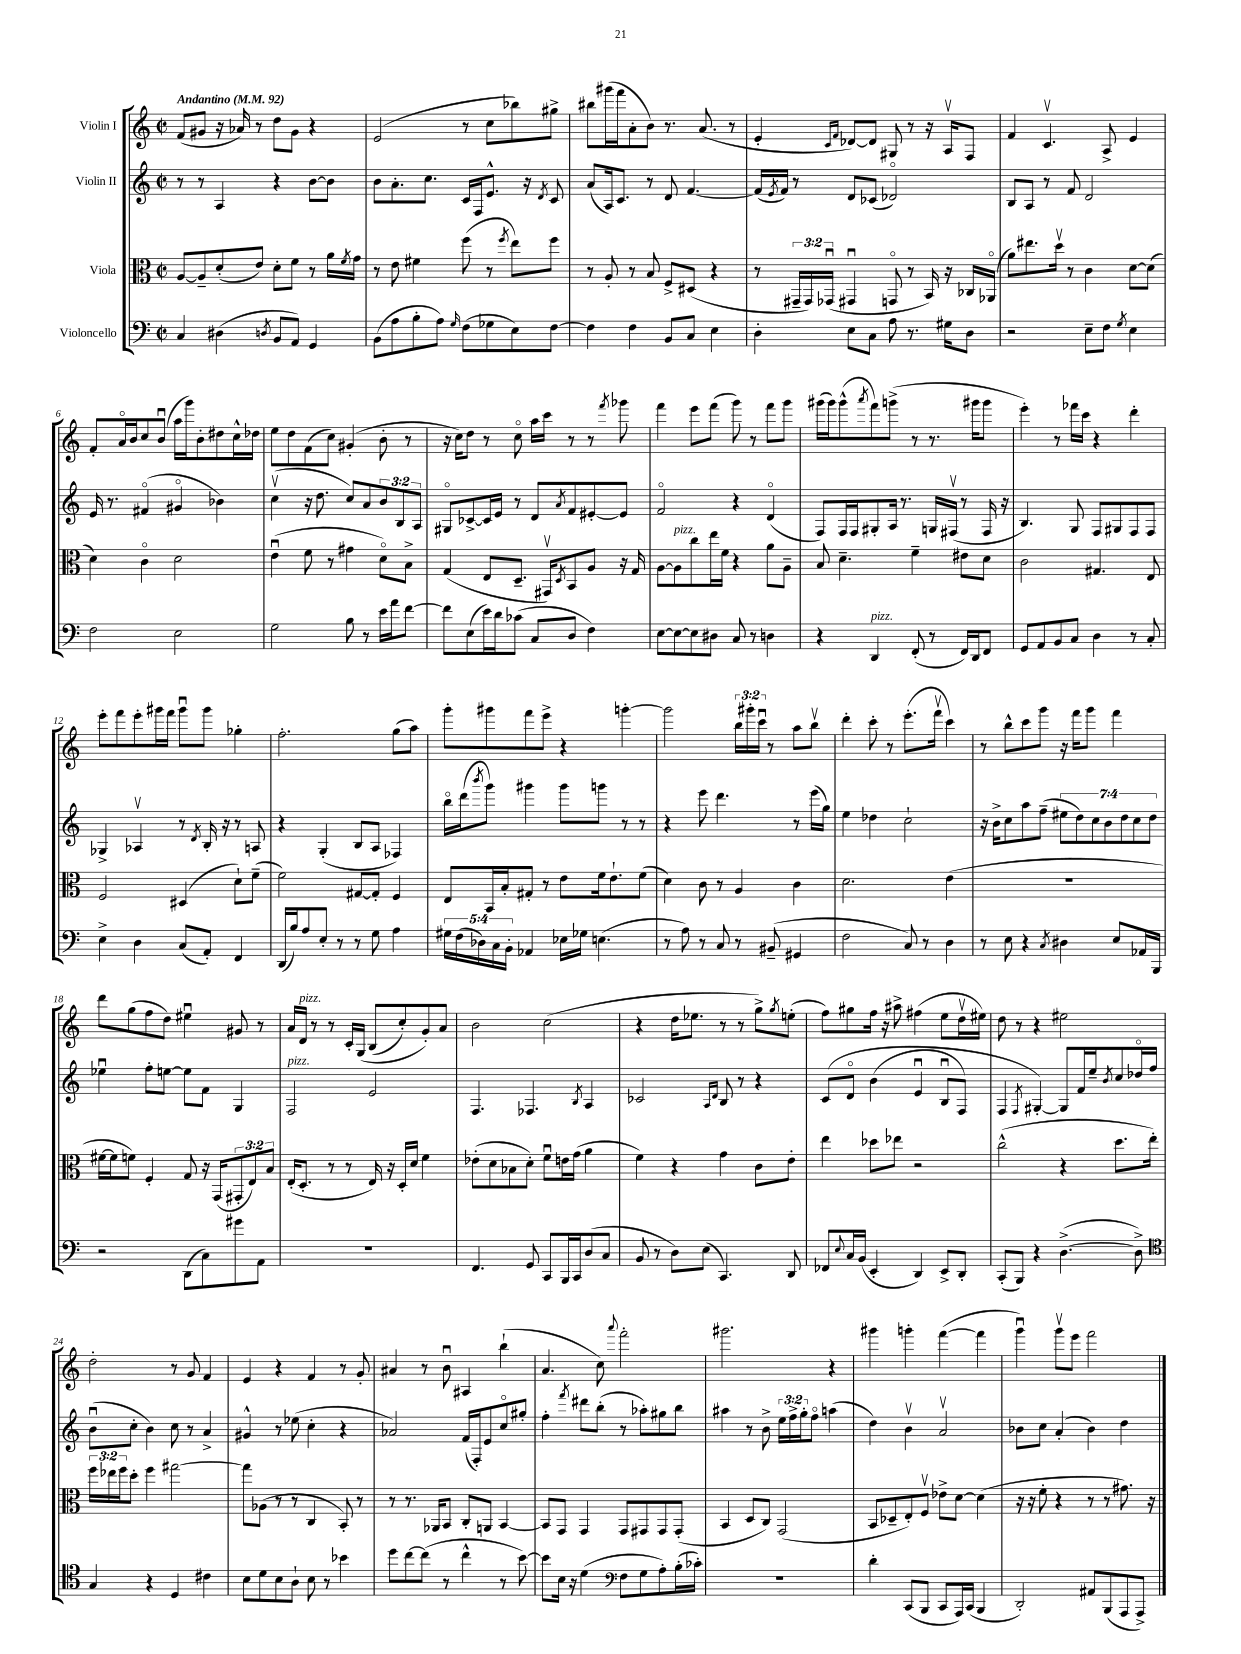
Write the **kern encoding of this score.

**kern	**kern	**kern	**kern
*part4	*part3	*part2	*part1
*staff4	*staff3	*staff2	*staff1
*I"Violoncello	*I"Viola	*I"Violin II	*I"Violin I
*clefF4	*clefC3	*clefG2	*clefG2
*k[]	*k[]	*k[]	*k[]
*M2/2	*M2/2	*M2/2	*M2/2
*met(c|)	*met(c|)	*met(c|)	*met(c|)
*MM92	*MM92	*MM92	*MM92
=1	=1	=1	=1
!	!	!	!LO:TX:a:B:t=Andantino
4C/	[8A/L	8r	(8f/L
.	8A~/]	8r	8g#X/J
(4D#X\	(8d'/	4A/	16r
.	.	.	16a-X/)
.	8e/J)	.	8r
8qDn/	.	.	.
8BB/L	8d'\L	4r	8dd\L
8AA/J)	8f\J	.	8g#\J
4GG/	8r	[8b\L	4r
.	16a\LL	8b\J]	.
.	8qf/	.	.
.	16g\JJ	.	.
=2	=2	=2	=2
(8BB\L	8r	8b\L	(2e/
8A\	8e\	8.a'\	.
8B'\	4f#X\	.	.
.	.	8.cc\J	.
8A\J)	.	.	.
16qqG/	.	.	.
(8F\L	(8ff\	16c/LL	8r
.	.	16F/J	.
8G-X\	8r	8.e^^/J	8cc\L
.	8qff/	.	.
8E\)	8ee\L)	.	8bb-X\)
.	.	16r	.
.	.	8qd/	.
[8F\J	8ff\J	8c/	8gg#X^\J
=3	=3	=3	=3
4F\]	8r	(8a/L	8bb#X\L
.	8A'/	16A/k)	(16ggg#X\L
.	.	8.c/J	16fff\J
4F\	8r	.	8a'\
.	8B/	8r	8b\J)
8BB/L	8F^/L	8d/	8.r
8C/J	(8D#X/J	[4.f/	.
.	.	.	(8.a/
4E\	4r	.	.
.	.	.	8r
=4	=4	=4	=4
4D'\	8r	(16f/LL]	4e'/
.	.	8qe/	.
.	.	16f/JJ)	.
.	24GG#X~/LL	8r	.
.	24GG#/)	.	.
.	(24GG-Xu/JJ	.	.
.	.	.	16qqc/LL
.	.	.	16qqf/JJ
8E\L	4GG#Xu/	8d/L	[8d-X/L)
8C\J	.	(8c-X/J	8d-/J]
8A\	8GGn/	2d-X/)	8G#X/
8.r	8r	.	8r
.	16BB/)	.	16r
16G#X\KL	16r	.	16Av/KL
8D\J	16C-X/LL	.	8F/J
.	(16AA-X/JJ	.	.
=5	=5	=5	=5
2r	8a\L)	8B/L	4f/
.	8.ee#X\	8A/J	.
.	.	8r	4.cv/
.	16ddv\Jk	.	.
.	8r	8f/	.
8E~\L	4c\	2d/	.
8F\J	.	.	8A^/
8qG/	.	.	.
4E\	[8d\L	.	4e/
.	(8d\J]	.	.
!!LO:LB:g=z
=6	=6	=6	=6
2F\	4d\)	16e/	8f'/L
.	.	8.r	.
.	.	.	16a/L
.	.	.	16b/J
.	4c\	(4f#X/	8cc/
.	.	.	(8bu/J
2E\	2d\	4g#X/	16aa\LL
.	.	.	16ggg\J)
.	.	.	8b'\
.	.	4b-X\)	8dd#X\
.	.	.	16cc^^\L
.	.	.	16dd-X\JJ
=7	=7	=7	=7
2G\	(4eu\	(4ccv\	8ee\L
.	.	.	8dd\
.	8f\	16r	(8f\
.	.	8.dd\	.
.	8r	.	8cc\J)
8B\	4g#X\	8cc/L)	(4g#X'/
8r	.	8a/	.
16e\LL	8d\L)	12b/	8b'\
16a\J	.	.	.
.	.	12B/	.
[8f\J	8B^\J	.	8r
.	.	12A/J	.
=8	=8	=8	=8
8f\L]	(4G/	8G#X/L	16r
.	.	.	16cc\KL)
(8E\	.	[8c-X^/	8dd\J
16e\L)	8E/L	16c-/L]	8r
16d\J	.	16e/JJ	.
(8c-X\J	8.D~/J	8r	8cc\
8C/L	.	8d/L	16aa\LL
.	16GG#Xv/KL)	.	16ccc\JJ
.	8qD/	8qa/	.
8D/J	8BB/	8f/	8r
4F\)	8A/J	[8e#X'/	8r
.	.	.	8qfff/
.	16r	8e#/J]	8ggg-X\
.	16G/	.	.
=9	=9	=9	=9
[8E\L	[8A\L	2f/	4fff\
!	!LO:TX:a:i:t=pizz.	!	!
8E\_	8A\]	.	.
8E\]	8cc\	.	8eee\L
8D#X\J	16ee\L	.	(8fff\J
.	16f\JJ	.	.
8C/	4r	4r	8ggg\)
8r	.	.	8r
4Dn\	8a\L	(4d/	8fff\L
.	8A~\J	.	8ggg\J
=10	=10	=10	=10
4r	8B/	8F/L)	(16ggg#X\LL
.	.	.	16ggg#\J)
.	4.d~\	16F/L	(8ggg#^^\
.	.	16F/J	.
.	.	.	8qaaa/
!LO:TX:a:i:t=pizz.	!	!	!
4DD/	.	8G#X'/	8fff\)
.	.	16A/Jk	(8gggn^\J
.	.	8.r	.
(8FF'/	4f~\	.	8r
8r	.	16Gn/LL	8.r
.	.	(16F#Xv/JJ	.
16FF/LL)	8e#X\L	8r	.
16DD/J	.	.	16ggg#X\KL
8FF/J	8d\J	16F#/	8ggg#\J
.	.	16r	.
=11	=11	=11	=11
8GG/L	2c\	4.B/)	4eee'\)
8AA/	.	.	.
8BB/	.	.	8r
8C/J	.	8G/	16fff-X\LL
.	.	.	16ccc\JJ
4D\	4.G#X/	8F/L	4r
.	.	8G#X/	.
8r	.	8F/	4ddd'\
8C'/	8E/	8F/J	.
!!LO:LB:g=z
=12	=12	=12	=12
4E^\	2F/	4G-X^/	8eee'\L
.	.	.	8fff\
4D\	.	4A-Xv/	8eee'\
.	.	.	16ggg#X\L
.	.	.	16fff\JJ
(8C/L	(4D#X/	8r	8ggg#u\L
.	.	8qd/	.
8AA'/J)	.	16B'/	8ggg#\J
.	.	16r	.
4FF/	8d`\L)	8r	4gg-X'\
.	(8f~\J	8An/	.
=13	=13	=13	=13
(16DD/LL	2f\)	4r	2.ff'\
16B/J)	.	.	.
8A/	.	.	.
8E'/J	.	(4G'/	.
8r	.	.	.
8r	[8G#X/L	8B/L	.
8G\	8G#'/J]	8A/J	.
4A\	4F/	4F-X/)	(8gg\L
.	.	.	8aa\J)
=14	=14	=14	=14
20G#X\LL	8E/L	16bb\LL	8ggg'\L
(20F\	.	.	.
.	.	(16ddd\J	.
20D-X\)	.	.	.
.	.	8qbbb/	.
.	16BB/L	8ggg\J)	8ggg#X\
20C\	.	.	.
.	16B'/J	.	.
20BB'\JJ	.	.	.
4AA-X/	8G#X'/J	4ggg#X\	8fff\
.	8r	.	8eee^\J
16E-X\LL	8e\L	8ggg#\L	4r
16G-X\JJ	.	.	.
(4.En\	16f\k	8gggn\J	.
.	8.e`\	.	.
.	.	8r	[4gggn'\
.	(8f\J	8r	.
=15	=15	=15	=15
8r	4d\)	4r	2ggg\]
8A\)	.	.	.
8r	8c\	8eee\	.
8C/	8r	4.ddd\	.
8r	4A/	.	24bb\LL
.	.	.	24ggg#X'\
.	.	.	24cccu\JJ
(8BB#X~/	.	.	8r
4GG#X/	4c\	8r	8aa\L
.	.	(16eee\LL	8bbv\J
.	.	16gg\JJ)	.
=16	=16	=16	=16
2F\	2.d\	4ee\	4ddd'\
.	.	4dd-X\	8ccc'\
.	.	.	8r
8C/)	.	2cc`\	(8.eee'\L
8r	.	.	.
.	.	.	16fffv\Jk
4D\	(4e\	.	4ccc\)
=17	=17	=17	=17
8r	1r	16r	8r
.	.	16b^\KL	.
8E\	.	8cc\	8bb^^\L
4r	.	8aa\	8ccc\
.	.	(8ff~\J	8ggg\J
8qC/	.	.	.
4D#X\	.	14ee#X\L	16r
.	.	.	16fff\KL
.	.	14dd\)	.
.	.	.	8ggg\J
.	.	14cc\	.
.	.	14b\	.
8E/L	.	.	4fff\
.	.	14dd\	.
.	.	14cc\	.
16AA-X/L	.	.	.
.	.	14dd\J	.
16BBB/JJ	.	.	.
!!LO:LB:g=z
=18	=18	=18	=18
2r	[16f#X\LL	4ee-Xu\	8ddd\L
.	16f#\J]	.	.
.	8fn\J)	.	(8gg\
.	4F'/	8ff'\L	8ff\
.	.	[8een\J	8dd\J)
(8DD\L	8G/	8ee\L]	4ee#Xu\
8C\)	16r	8f\J	.
.	(16GG/KL	.	.
8g#X\	12GG#X'/	4G/	8g#X/
.	12E/)	.	.
8AA\J	.	.	8r
.	12B/J	.	.
=19	=19	=19	=19
!	!	!LO:TX:a:i:t=pizz.	!
1r	(16E'/KL	2F/	16a/LL
!	!	!	!LO:TX:a:i:t=pizz.
.	8.D'/J	.	16d/JJ
.	.	.	8r
.	8r	.	8r
.	8r	.	16c'/LL
.	.	.	(16G/JJ
.	16E/)	2e/	(8B/L
.	16r	.	.
.	16D'/LL	.	8cc'/)
.	16d/JJ	.	.
.	4f\	.	8g'/)
.	.	.	8a/J
=20	=20	=20	=20
4.FF/	(8e-X'\L	4.F/	2b\
.	8d\	.	.
.	8B-X\	.	.
8GG/	8d'\J)	4.F-X/	.
8CC/L	8fu\L	.	(2cc\
16BBB/L	16en\L	.	.
16CC/J	(16g\JJ	.	.
.	.	8qB/	.
(8D/	4a\	4A/	.
8C/J	.	.	.
=21	=21	=21	=21
8BB/	4f\)	2c-X/	4r
8r	.	.	.
8D\L)	4r	.	16dd\KL
.	.	.	8.ee-X\J
(8E\J	.	.	.
.	.	16qqA/LL	.
.	.	16qqd/JJ	.
4.CC/)	4g\	8B/	8r
.	.	8r	8r
.	8c\L	4r	8gg^\L)
.	.	.	8qgg/
8DD/	8e'\J	.	(8een'\J
=22	=22	=22	=22
8FF-X/L	4ee\	(8c/L	8ff\L)
8qqE/	.	.	.
16C/L	.	8d/J	8gg#X\
(16BB/JJ	.	.	.
4EE'/	8dd-X\L	(4b\	16ff\Jk
.	.	.	16r
.	8ee-X\J	.	8aa#X^\
4DD/)	2r	4eu/	(4ff#X\
8EE^/L	.	8Bu/L	8ee\L
8DD'/J	.	8F/J)	16ddv\L
.	.	.	16ee#X\JJ)
=23	=23	=23	=23
(8CC'/L	(2cc^^\	4F/	8dd\
8BBB/J)	.	.	8r
.	.	8qF/	.
4r	.	[4G#X'/)	4r
([4.D^\	4r	8G#/L]	2ee#X\
.	.	16f/L	.
.	.	16ee~/J	.
.	.	8qb/	.
.	8.dd\L	8cc/	.
8D^\])	.	16dd-X/L	.
.	16ee'\Jk)	16ff/JJ	.
!!LO:LB:g=z
=24	=24	=24	=24
*clefC4	*	*	*
4G/	24ff\LL	(8bu\L	2dd'\
.	24ee-X\	.	.
.	24ff\J	.	.
.	8dd'\J	8cc'\J	.
4r	4ff\	4b\)	.
4D/	[2gg#X\	8cc\	8r
.	.	8r	8g/
4c#X\	.	4a^/	4f/
=25	=25	=25	=25
8B\L	8gg#\L]	4g#X^^/	4e/
8d\	(8A-X\J	.	.
8B\	8r	8r	4r
8A`\J	8r	(8ee-X\	.
8B\	4C/	4cc'\	4f/
8r	.	.	.
4b-X\	8BB'/)	4r	8r
.	8r	.	8g'/
=26	=26	=26	=26
8dd\L	8r	2a-X/)	4a#X/
[8cc\	8.r	.	.
(8cc\J]	.	.	8r
.	16AA-X/KL	.	.
8r	8BB/J	.	8bu\
4cc^^\	8C'/L	(16f/LL	4A#X/
.	.	16F'/J)	.
.	8AAn/J	8e/	.
8r	[4BB/	8cc/	(4bb`\
[8b\)	.	8gg#X'/J	.
=27	=27	=27	=27
8b\L]	8BB/L]	4ff'\	4.a/
16B\Jk	8GG/J	.	.
16r	.	.	.
.	.	8qfff/	.
(4d\	4GG/	8ddd#X\L	.
.	.	(8bb'\J	8cc\)
*clefF4	*	*	*
.	.	.	8qqaaa/
8F\L	8GG/L	8r	2fff'\
8G\	8GG#X/	8aa-X'\L)	.
8A'\)	8GG#/	8gg#X\	.
(16B'\L	(8GG#'/J	8bb\J	.
16c-X'\JJ)	.	.	.
=28	=28	=28	=28
1r	4BB/	4aa#X\	2.ggg#X\
.	8D/L	8r	.
.	8C/J)	8b^\	.
.	(2GG/	24ee\LL	.
.	.	24ff^\	.
.	.	24gg'\J	.
.	.	8ff\J	.
.	.	(4aan\	4r
=29	=29	=29	=29
4d'\	8BB/L	4dd\)	4ggg#X\
.	8D-X~/	.	.
(8CC/L	8E'/)	4bv\	4gggn'\
8BBB/J	8Fv/J	.	.
8CC/L	8e-X^\L	2av/	([4fff\
16AAA/L)	[8d\J	.	.
(16CC/JJ	.	.	.
4BBB/	(4d\]	.	4fff\]
=30	=30	=30	=30
2DD'/)	16r	8b-X\L	4gggu\)
.	16r	.	.
.	8f'\	8cc\J	.
.	4r	(4a'/	8gggv\L
.	.	.	8eee\J
8AA#X/L	8r	4b-\)	2fff\
(8BBB/	8r	.	.
8AAA/	8.g#X\)	4dd\	.
8AAA^/J)	.	.	.
.	16r	.	.
==	==	==	==
*-	*-	*-	*-
